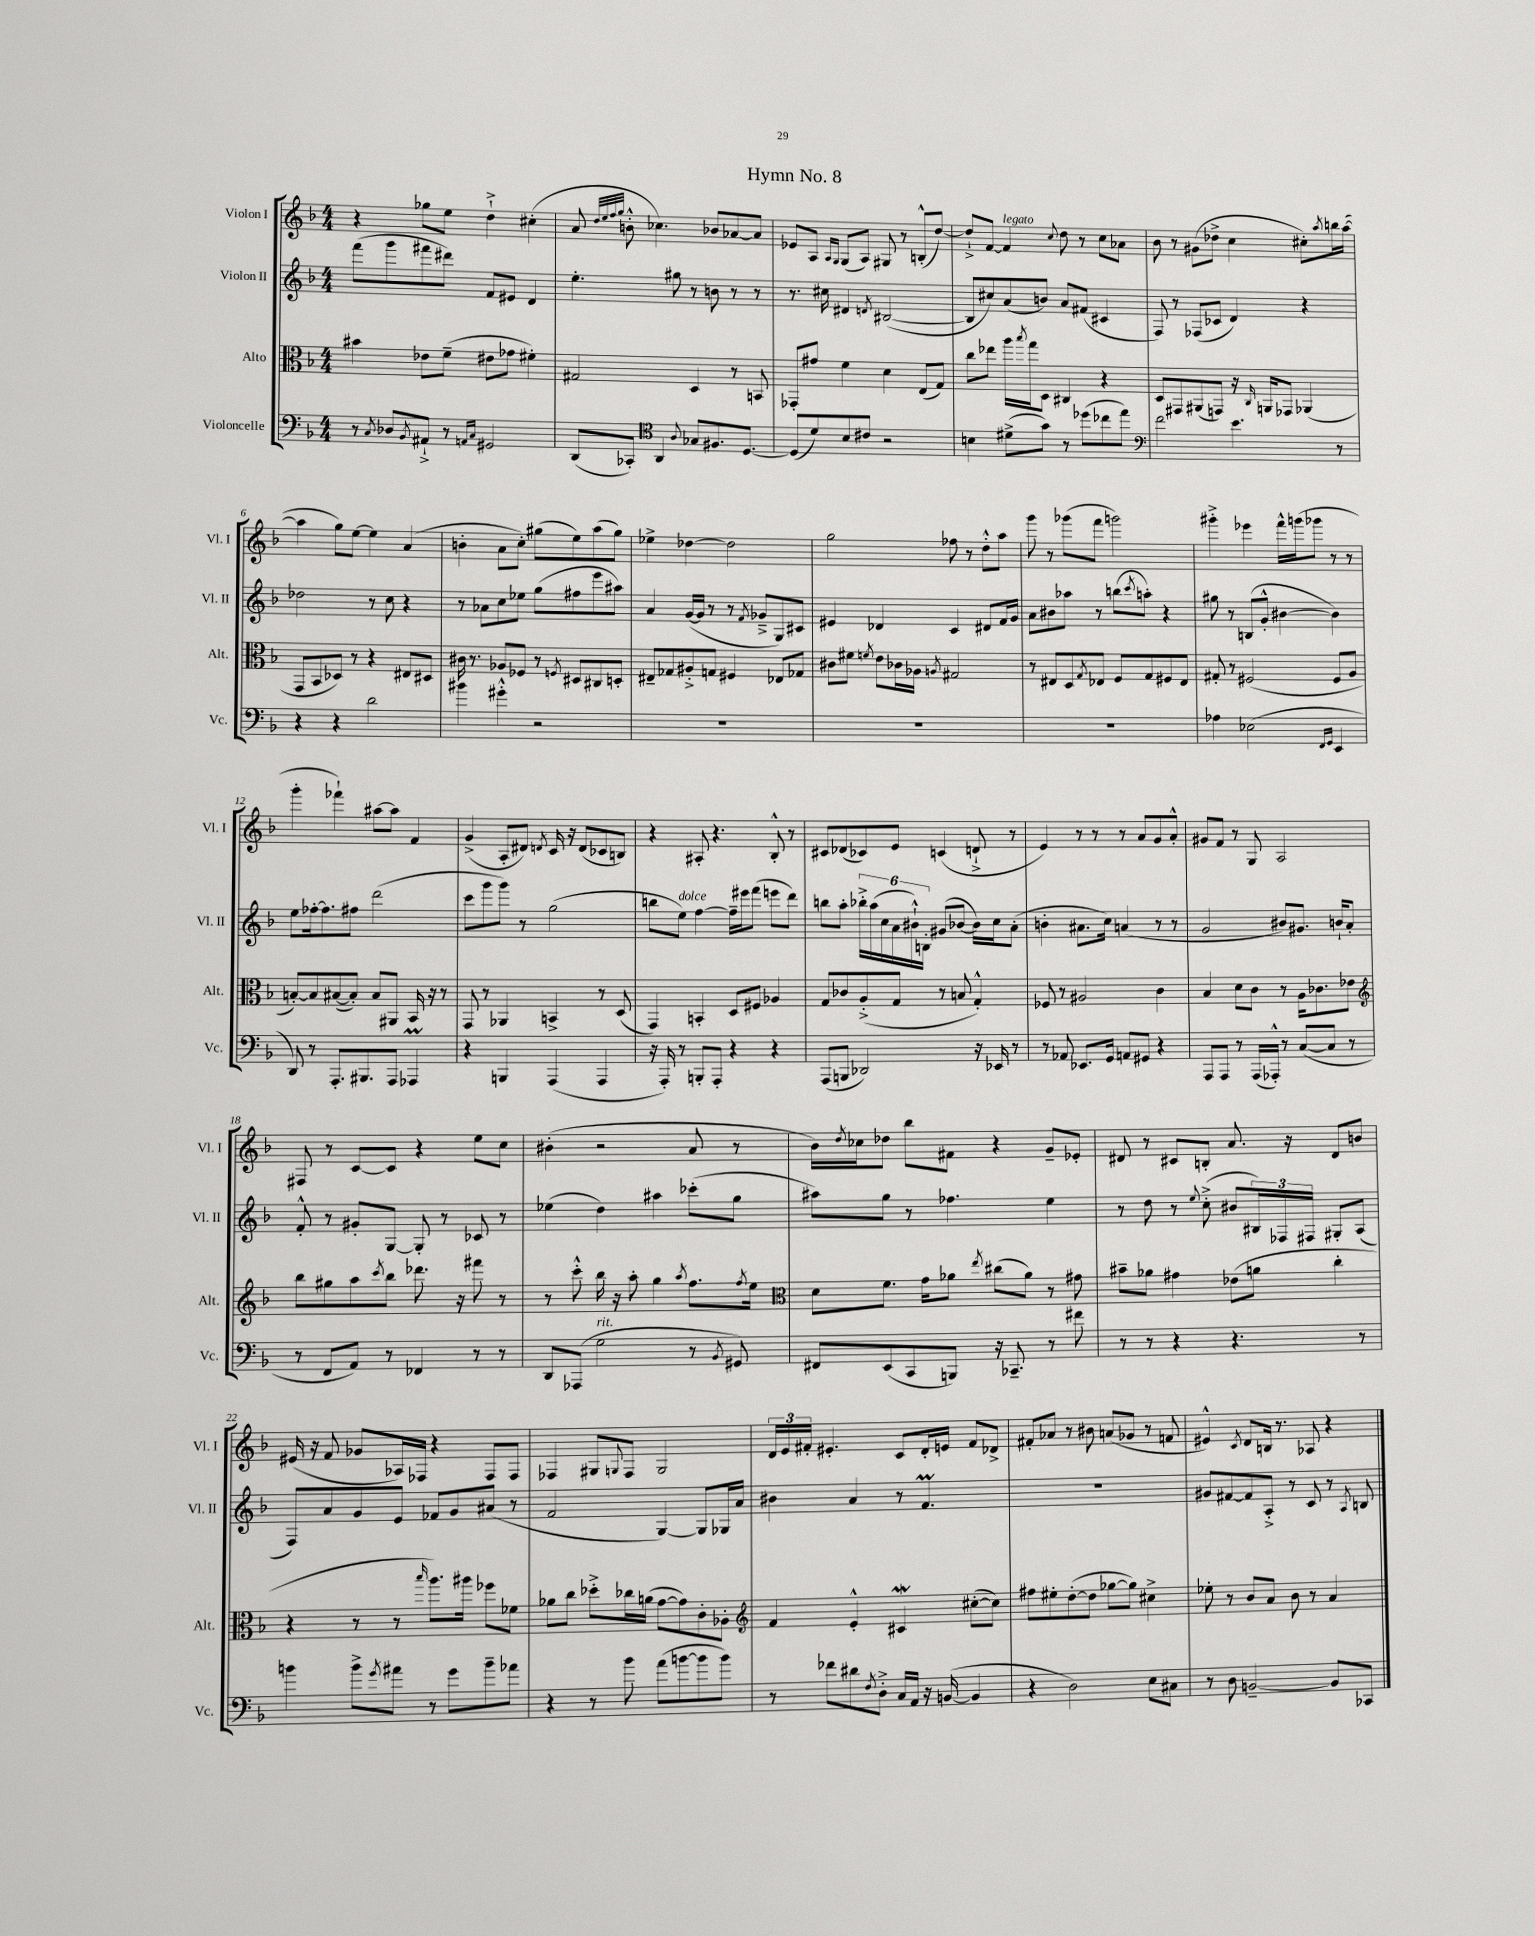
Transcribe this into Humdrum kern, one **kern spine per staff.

**kern	**kern	**kern	**kern
*part4	*part3	*part2	*part1
*staff4	*staff3	*staff2	*staff1
*I"Violoncelle	*I"Alto	*I"Violon II	*I"Violon I
*I'Vc.	*I'Alt.	*I'Vl. II	*I'Vl. I
*clefF4	*clefC3	*clefG2	*clefG2
*k[b-]	*k[b-]	*k[b-]	*k[b-]
*M4/4	*M4/4	*M4/4	*M4/4
=1	=1	=1	=1
8r	4b#X\	(8fff\L	4r
8qC/	.	.	.
8D-X/L	.	8ggg\	.
8qBB-/	.	.	.
8AA#X`^/J	8e-X\L	8fff#X\	8gg-X\L
8r	(8f~\J	8ddd#X\J)	8ee\J
16qqAAn/LL	.	.	.
16qqC/JJ	.	.	.
2GG#X/	8e#X\L	8f/L	4dd`^\
.	8g-X\J	8e#X/J	.
.	4f#X'\)	4d/	(4cc#X'\
=2	=2	=2	=2
(8DD/L	2G#X/	4.ee'\	8a/
.	.	.	32qqdd/LLL
.	.	.	32qqee/
.	.	.	32qqff/
.	.	.	32qqgg/JJJ
8CC-X'/J)	.	.	8bn'^^\
*clefC4	*	*	*
4AA/	.	.	4.cc-X\)
.	.	8gg#X\	.
8qqA/	.	.	.
8G-X/L	4D/	8r	.
8.F#X/	.	8bn\	8b-X/L
.	8r	8r	[8a-X/
[8.D/J	.	.	.
.	8BBn/	8r	8a-/J]
=3	=3	=3	=3
(8D/L]	8GG-X'/L	8.r	8e-X/L
8d/)	8g#X/J	.	8A/J
.	.	16cc#X\	.
.	.	.	16qqA/LL
.	.	.	16qqG/JJ
8B-/	4f\	4d#X/	(8G/L
8c#X/J	.	.	8A/J)
.	.	8qdn/	.
2r	4d\	([2B#X/	8G#X/
.	.	.	8r
.	(8E/L	.	(8Bn'^^/L
.	8G/J)	.	[8dd/J)
=4	=4	=4	=4
4Bn\	8cc\L	8B#/L]	8dd`^/L]
.	8ee-X\J	8cc#X/)	[8f/J
!	!	!	!LO:TX:a:i:t=legato
(8d#X^\L	16aa\LL	(8a/	4f/]
.	8qbb-/	.	.
.	16gg\J	.	.
8g\J)	8D\J	8bn/J)	.
.	.	.	8qqcc/
8r	4C#X/	8a/L	8dd\
(8dd-X\L	.	(8f#X/J	8r
8cc-X\	4r	4c#X/	8cc\L
8ee\J)	.	.	8a-X\J
=5	=5	=5	=5
*clefF4	*	*	*
2f\	8D/L	8F/)	8b-\
.	8GG#X/	8r	8r
.	(8AA#X/	(8F-X/L	(8g#X\L
.	8GGn/J)	8c-X/J	8dd-X^\J
4.e\	16r	4d/)	4cc\
.	16qqC/	.	.
.	16AAn/KL	.	.
.	8GG-X/J	.	.
.	(4AA-X/	4r	8cc#X'\L)
.	.	.	8qaa/
8r	.	.	16bbn\L
.	.	.	([16aa\JJ
!!LO:LB:g=z
=6	=6	=6	=6
4r	8GG/L	2dd-X\	4aa\]
.	8BB-/	.	.
4r	8D-X/J)	.	8gg\L)
.	8r	.	[8ee\J
2d\	4r	8r	4ee\]
.	.	8cc\	.
.	8E#X/L	4r	(4a/
.	8D#X/J	.	.
=7	=7	=7	=7
4b#X\	16c#X\	8r	4bn'\
.	8.r	.	.
.	.	8a-X\L	.
4g#X'^^\	8A-X/L	8cc\	8a\L
.	8F-X/J	8ee-X\J	8cc'\J)
2r	8r	(8gg\L	(8gg#X\L
.	8qFn/	.	.
.	8D#X/L	8ff#X\	8ee\)
.	8C#X/	8eee\	(8aa\
.	8Dn'/J	8aa#X\J)	8gg#\J)
=8	=8	=8	=8
1r	8E#X~/L	4a/	4ee-X^\
.	8G-X/	.	.
.	8A#X'^/	([16g/LL	[4dd-X\
.	.	16g/JJ]	.
.	8Gn/J	8r	.
.	4F#X/	8r	2dd-\]
.	.	8qf/	.
.	.	8g-X~^/L	.
.	8E-X/L	8G/)	.
.	8G-X/J	8c#X/J	.
=9	=9	=9	=9
1r	8c#X\L	4e#X/	2gg\
.	8f#X\J	.	.
.	8qfn/	.	.
.	8e\L	4d-X/	.
.	16c-X\L	.	.
.	16A-X\JJ	.	.
.	8qAn/	.	.
.	2G#X/	4c/	8ff-X\
.	.	.	8r
.	.	8d#X/L	8dd'^^\L
.	.	16f/L	8aa\J
.	.	16g/JJ	.
=10	=10	=10	=10
1r	8r	8a\L	8ggg\
.	8E#X/L	8b#X\	8r
.	8D/	8aa-X\J	(8ggg-X\L
.	8qG/	.	.
.	8E-X/J	8r	8fff\J
.	8F/L	(8bbn\L	2gggn\)
.	.	8qccc/	.
.	8G/	8aan'\J)	.
.	8F#X/	4r	.
.	8E-/J	.	.
=11	=11	=11	=11
4A-X\	8G#X'/	8gg#X\	4ggg#X'^\
.	8r	8r	.
(2E-X\	(2F#X/	(8Bn/L	4eee-X\
.	.	8g'^^/J	.
.	.	[4b#X\	16fff^^\LL
.	.	.	(16gggn\J
.	.	.	8ggg-X\J
16qqFF/LL	.	.	.
16qqGG/JJ	.	.	.
4EE/	8F#/L	4b#\])	8r
.	8A/J	.	8r
!!LO:LB:g=z
=12	=12	=12	=12
8DD/)	[8Bn'/L)	8ee\L	4ggg'\
8r	8B/]	[16ff-X'\k	.
.	.	8.ff-\]	.
8.AAA'/L	([8B#X/	.	4fff-X`\)
.	8B#'/J])	8ff#X\J	.
8.BBB#X/	.	.	.
.	8B#/L	(2ddd\	[8aa#X\L
8AAA/J	8AA#X/J	.	8aa#\J]
4AAA-XM/	16BB-/	.	4f/
.	16r	.	.
.	8r	.	.
=13	=13	=13	=13
4r	8GG/	8ccc\L	(4g^/
.	8r	8ggg\	.
4BBBn/	4AA-X/	8ggg\J)	8A'/L
.	.	8r	8d#X/J)
.	.	.	8qdn/
(4AAA/	4BBn^/	(2gg\	16c/
.	.	.	16r
.	.	.	(8d/L
4AAA/	8r	.	8c-X/
.	(8D/	.	8Bn/J)
=14	=14	=14	=14
16r	4GG/)	8bbn\L	4r
16AAA'/)	.	.	.
!	!	!LO:TX:a:i:t=dolce	!
8r	.	8ee\J)	.
8BBBn'/L	4BBn'/	[4ff\	8A#X'/
8AAA'/J	.	.	4.r
4r	8D/L	16ff~\LL]	.
.	.	16eee#X\J	.
.	8F#X/J	(8fff\J	.
4r	4A-X/	8eeen\L	8B-'^^/
.	.	8ddd\J)	8r
=15	=15	=15	=15
(8AAA/L	8G/L	8bbn\L	8c#X/L
8BBBn/J	8c-X/	8aa'\J	(8d-X/
2DD-X/)	(8A'^/	24bb-X'^\LL	8c-X/)
.	.	(24aa\	.
.	.	24cc\	.
.	8G/J	24a\	8e/J
.	.	24b#X`^^\)	.
.	.	24Bn'\JJ	.
.	8r	(8g#X/L	(4cn/
.	8Bn/	[8b-X/J	.
16r	4G'^^/)	16b-\LL])	8dn`^/
16EE-X/	.	16cc\J	.
8r	.	(8a'\J	8r
=16	=16	=16	=16
8r	8F-X/	4bn'\	4e/)
8AA-X/	8r	.	.
8.EE-X/L	2A#X/	8.a#X\L	8r
.	.	.	8r
16GG/Jk	.	16cc\Jk)	.
8AAn/L	.	(4an/	8r
8GG#X/J	.	.	8a/L
4r	4c\	8r	8g/
.	.	8r	8a'^^/J
=17	=17	=17	=17
8AAA/L	4B-/	2g/	8g#X/L
8AAA/J	.	.	8f/J
8r	8d\L	.	8r
(16AAA/LL	8c\J	.	8G/
16AAA-X'^^/JJ)	.	.	.
8r	8r	8b#X/L)	2A/
([8C/L	16A\KL	8.g#X/J	.
.	8.c-X\	.	.
8C/J]	.	.	.
.	.	16bn`/KL	.
8r	8e-X\J	8a'/J	.
!!LO:LB:g=z
=18	=18	=18	=18
*	*clefG2	*	*
8r	8bb-\L	8f'^^/	8F#X/
8FF/L	8gg#X\	8r	8r
8AA/J)	8aa\	8g#X'/L	[8c/L
.	8qccc/	.	.
8r	8bb-\J	[8G/J	8c/J]
4FF-X/	8.ddd-X\	8G'/]	4r
.	.	8r	.
.	16r	.	.
8r	8fff#X\	8c-X/	8ee\L
8r	8r	8r	8cc\J
=19	=19	=19	=19
8DD/L	8r	(4ee-X\	(4b#X'\
(8AAA-X/J	8ccc'^^\	.	.
!LO:TX:a:i:t=rit.	!	!	!
2G\	16bb-\	4dd\)	2r
.	16r	.	.
.	8aa'\	.	.
.	4gg\	4aa#X\	.
.	8qaa/	.	.
8r	8.ff\L	(8ccc-X'\L	8a/
8qBB-/	.	.	.
8GG#X/)	.	8gg\J	8r
.	8qff/	.	.
.	16ee\Jk	.	.
=20	=20	=20	=20
*	*clefC3	*	*
8FF#X/L	8d\L	8aa#X\L)	16b-\LL)
.	.	.	8qdd/
.	.	.	16cc-X\J
(8EE/	8.f\J	8gg\J	8dd-X\J
8CC/	.	8r	8bb-\L
.	16g\KL	.	.
8BBBn/J)	8a-X\J	4.ff-X\	8f#X\J
.	8qee/	.	.
16r	(8cc#X\L	.	4r
8.CC-X~/	.	.	.
.	8a-\J)	.	.
8r	8r	4ee\	8g~/L
8f#X\	8g#X\	.	8e-X'/J
=21	=21	=21	=21
8r	8b#X~\L	8r	8d#X/
8r	8a-X\J	8dd\	8r
4r	4g#X\	8r	8c#X/L
.	.	8qqee/	.
.	.	(8cc'^\	8Bn'/J
4.r	(8e-X\L	8b#X/L	8.a/
.	8an\J	24B#X/L)	.
.	.	24F-X/	.
.	.	.	16r
.	.	24F#X/JJ	.
.	4cc'\	8G#X'/L	8d#/L
8r	.	(8A/J	8bn/J
!!LO:LB:g=z
=22	=22	=22	=22
4bn\	4r	8F/L)	(16e#X/
.	.	.	16r
.	.	8a/	8f/
8b^\L	8r	8g/	8g-X/L
8qg/	.	.	.
8a#X\J	8r	8e/J	16A-X/L)
.	.	.	16F-X/JJ
.	16qqbb-/	.	.
8r	8.aa\L)	8f-X/L	4r
8g\L	.	8g/	.
.	16aa#X\Jk	.	.
8b~\	8ff-X\L	(8a#X/J	8F-/L
8a-X\J	8f-X\J	8r	8F-/J
=23	=23	=23	=23
4r	8a-X\L	2f/	4F-X/
.	8cc\J	.	.
8r	8dd-X'^\L	.	8G#X/L
.	.	.	8qqGn/
8b-\	16cc-X\L	.	8F-/J
.	(16an\JJ	.	.
(8a\L	[8g\L	[4G/)	2G/
[8bn\	8g\])	.	.
8b\]	8c'\	8G/L]	.
8b\J)	8A-X'\J	16G-X/L	.
.	.	16a/JJ	.
=24	=24	=24	=24
*	*clefG2	*	*
8r	4f/	4b#X\	24d/LL
.	.	.	24e/
.	.	.	24f#X'/JJ
8f-X\L	.	.	4.e#X'/
8d#X\	4e'^^/	4a/	.
8qF/	.	.	.
8D'^\J	.	.	.
16C/LL	4c#XW/	8r	8c/L
16AA/JJ	.	.	.
16r	.	4.fM/	16d'/L
([16BBn/	.	.	16en/JJ
4BB/]	([8cc#X'\L	.	8f#/L
.	8cc#\J])	.	8d-X^/J
=25	=25	=25	=25
4r	8ff#X\L	1r	8f#X'/L
.	8ee#X'\	.	8a-X/J
2D\)	([8dd'\	.	8r
.	8dd\J]	.	8b#X\
.	[8gg-X\L	.	(8an/L
.	8gg-\J])	.	8g-X/J
8E\L	4cc#X^\	.	8r
8C#X\J	.	.	8fn/
=26	=26	=26	=26
8r	8ee-X'\	8g#X/L	4e#X^^/)
8D\	8r	[8f#X/	.
.	.	.	8qc/
[2BBn~/	8b-/L	8f#/]	8d/L
.	8a/J	8A'^/J	16Bn/Jk
.	.	.	8.r
.	8b-\	8r	.
.	8r	8c/	8A-X/
8BB/L]	4a/	8r	4r
.	.	8qA/	.
8CC-X/J	.	8Bn/	.
==	==	==	==
*-	*-	*-	*-
